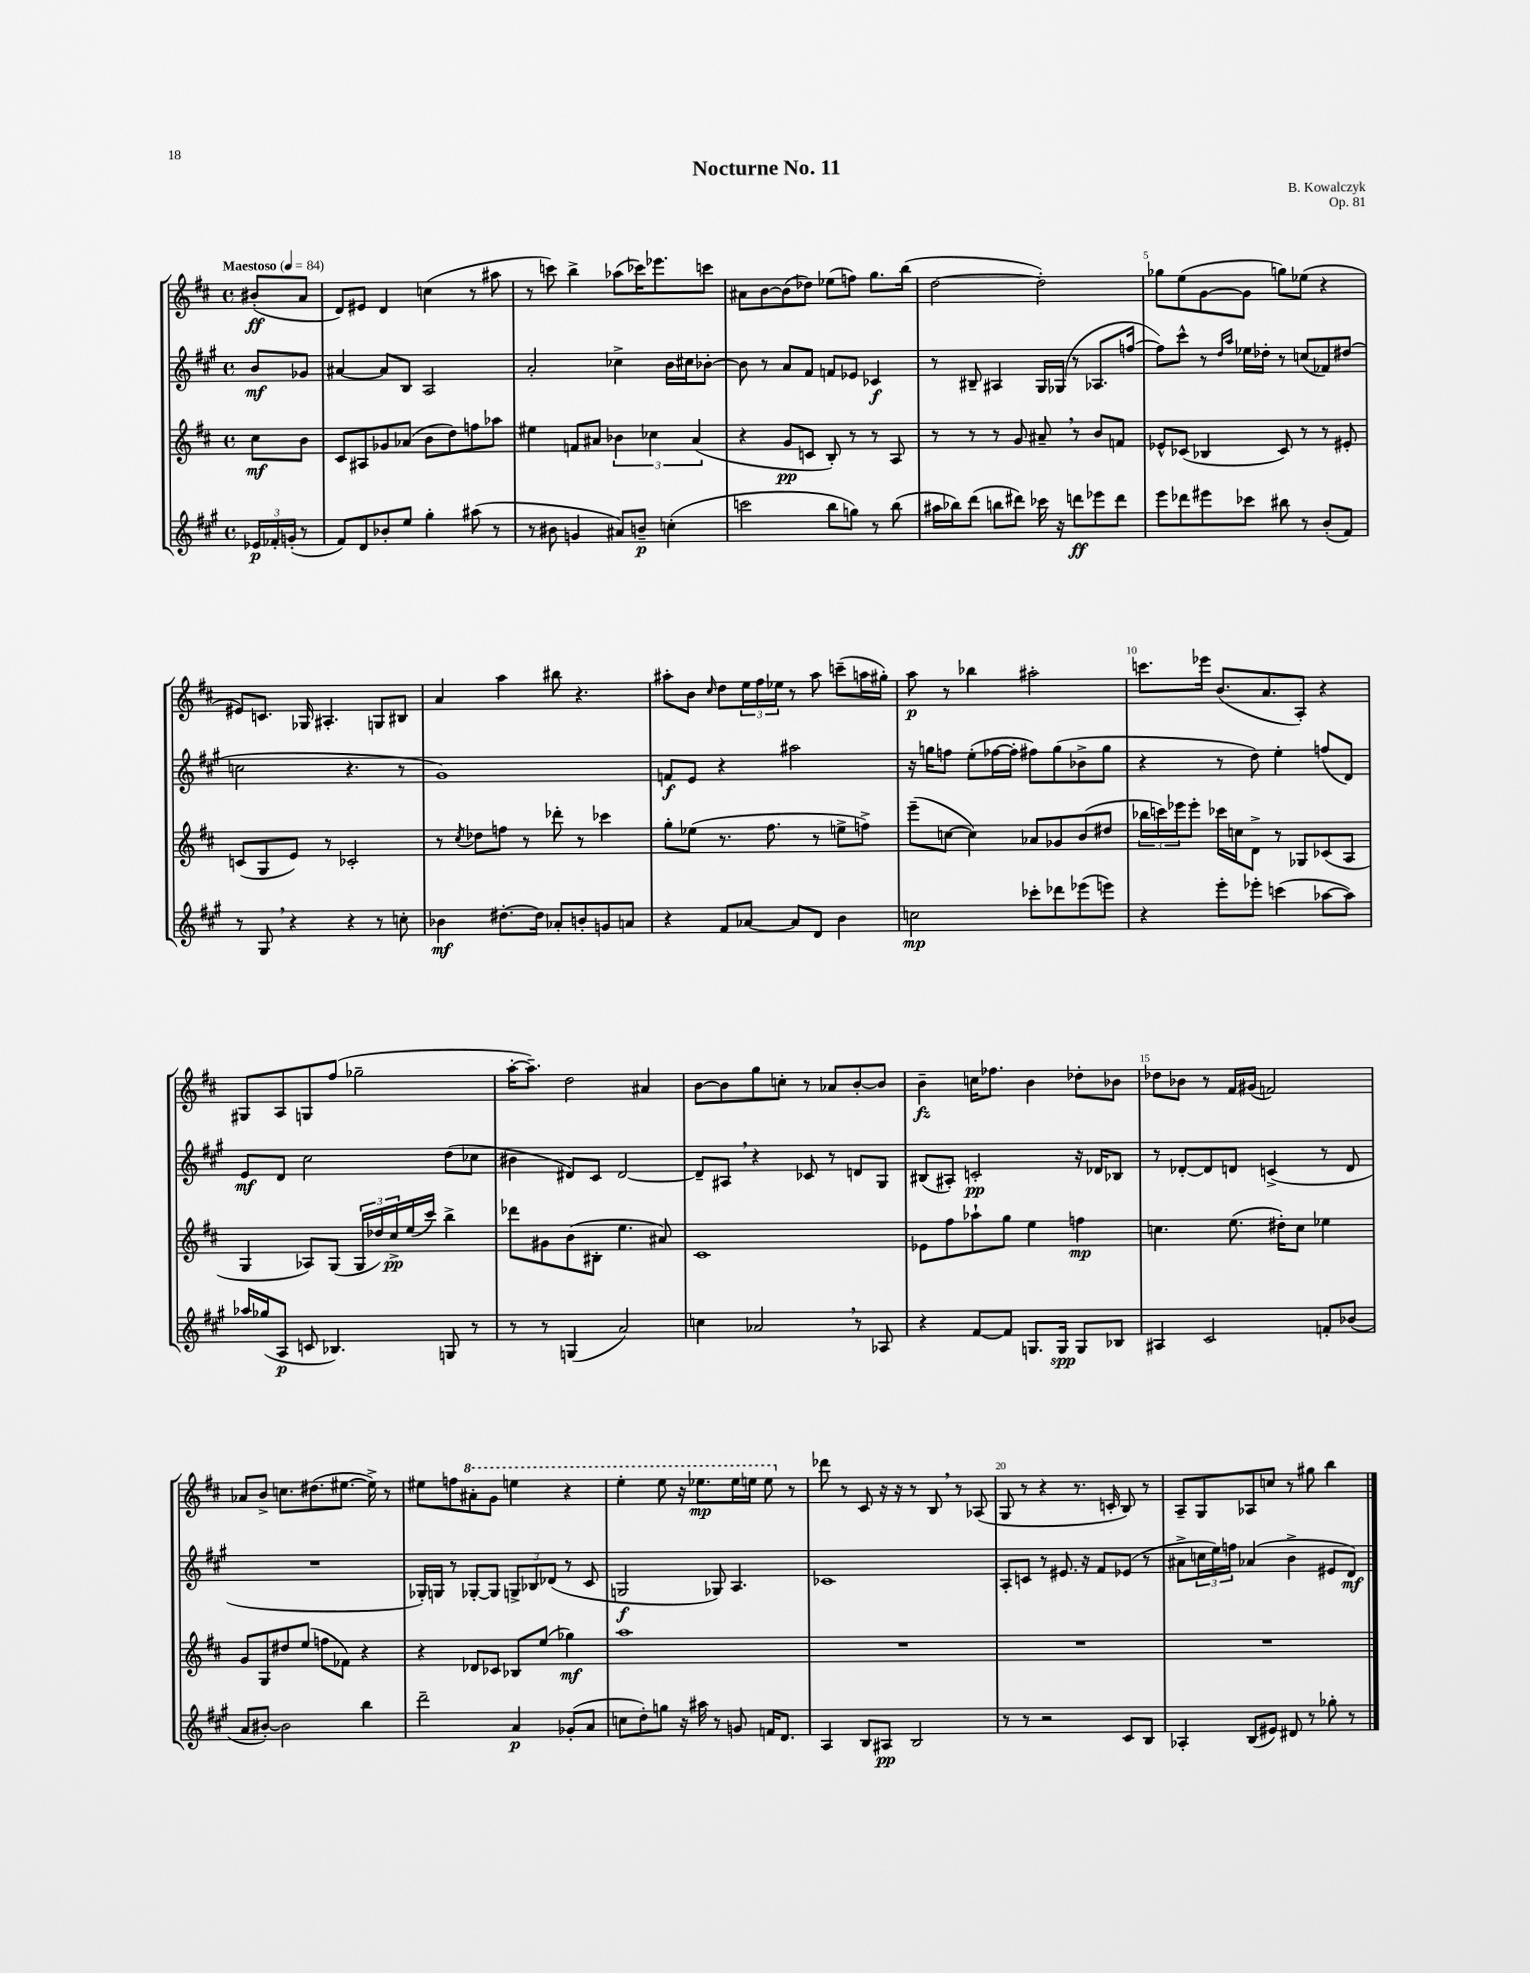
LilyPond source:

\header { title = "Nocturne No. 11" composer = "B. Kowalczyk" opus = "Op. 81" }
<<
\new StaffGroup <<
\new Staff = "s0" {
    \clef treble \key d \major \defaultTimeSignature \time 4/4 \partial 4 \tempo "Maestoso" 4 = 84
    bis'8-.\ff( a'8 |
    d'8) eis'8 d'4 c''4( r8 ais''8 |
    r8 c'''8) b''4-> aes''8( ces'''16) ees'''8. c'''8 |
    ais'8 b'8~ b'8( des''8) ees''8( f''8) g''8. b''16( |
    d''2~ d''2-.) |
    ges''8 e''8( g'8~ g'8 g''8) ees''8( r4 |
    eis'8) c'8. ges16 ais4.-. g8 bis8 |
    a'4 a''4 bis''8 r4. |
    ais''8-. b'8 \grace { cis''16 } d''8 \tuplet 3/2 { e''16 fis''16 ees''16 } r8 ais''8 c'''8--( a''16 gis''16-.) |
    a''8\p r8 bes''4 ais''2-. |
    c'''8. ees'''16 b'8.( a'8. a8-.) r4 |
    gis8 a8 g8 fis''8( ges''2-- |
    a''16~-. a''8.--) d''2 ais'4 |
    b'8~ b'8 g''8 c''8-. r8 aes'8 b'8~-. b'8 |
    b'4--\fz c''16 fes''8. b'4 des''8-. bes'8 |
    des''8 bes'8 r8 fis'16 gis'16( f'2) |
    aes'8 b'8-> c''8. dis''8.( eis''8.~ eis''16->) r8 |
    eis''8 f''8 \ottava #1 ais''8-. g''8 e'''!4 r4 |
    e'''4-. e'''8 r16 ees'''8.\mp ees'''16 e'''16 e'''8 \ottava #0 r8 |
    des'''8 r8 cis'8 r16 r16 r8 b8 \breathe r8 aes8( |
    g8 r8 r4 r8. c'16-. b8) r8 |
    a8-- g8 aes8 c''8 r8 gis''8 b''4 \bar "|." |
}
\new Staff = "s1" {
    \clef treble \key a \major \defaultTimeSignature \time 4/4 \partial 4
    b'8\mf ges'8 |
    ais'4~ ais'8 b8 a2 |
    a'2-. ces''4-> b'16 cis''16 bes'8~-. |
    bes'8 r8 a'8 fis'8 f'8 ees'8 ces'4\f |
    r8 bis8-- ais4 gis16 ges16( r8 aes8. f''16~ |
    f''8) cis'''8-^ r8 \grace { d''16 a''16 } ees''16 des''16-. r8 c''8( fes'8) dis''8( |
    c''2 r4. r8 |
    gis'1) |
    f'8\f e'8 r4 ais''2 |
    r16 g''16 f''8 e''8-.( fes''16~ fes''16-. fis''8) g''8( bes'8-> g''8 |
    r4 r8 d''8) e''4-. f''8( d'8) |
    e'8\mf d'8 cis''2 d''8( ces''8 |
    bis'4 dis'8) cis'8 dis'2~ |
    dis'8-- ais8 \breathe r4 ces'8 r8 d'8 gis8 |
    bis8( ais8-.) c'2-.\pp r16 des'16 bes8 |
    r8 des'8~-. des'8 d'8 c'4->( r8 d'8 |
    R1 |
    ges16-.) g16 r8 ges8~-. ges8 \tuplet 3/2 { g8-> bes8 des'8( } r8 cis'8 |
    g2\f ges8) a4. |
    ces'1 |
    a8-. c'8 r8 eis'8. r16 fis'8 ees'8( r8 |
    ais'8-> \tuplet 3/2 { c''16 e''16) f''16 } aes'4( b'4-> eis'8 d'8\mf) \bar "|." |
}
\new Staff = "s2" {
    \clef treble \key d \major \defaultTimeSignature \time 4/4 \partial 4
    cis''8\mf b'8 |
    cis'8 ais8 ges'8 aes'8( b'8 d''8) f''8 aes''8 |
    eis''4 f'8 ais'8 \tuplet 3/2 { bes'4 ces''4 ais'4( } |
    r4 g'8\pp c'8 b8-.) r8 r8 a8 |
    r8 r8 r8 g'8 ais'8-- \breathe r8 b'8 f'8 |
    ees'8-^ ces'8( bes4 ces'8) r8 r8 eis'8-. |
    c'8( g8 e'8) r8 ces'2-. |
    r8 \acciaccatura { cis''8 } des''8 f''8 r8 des'''8-. r8 ces'''4 |
    g''8-. ees''8( r8. fis''8. r8 e''8-> f''8->) |
    e'''8--( c''8~ c''4) aes'8 ges'8 b'8( dis''8 |
    \tuplet 3/2 { bes''16 c'''16) ees'''16 } ees'''8-. ces'''16 c''16 d'8-> r8 ges8 ces'8( a8 |
    g4 aes8) g8( \tuplet 3/2 { g16 des''16) cis''16->\pp } e''16( cis'''16) b''4-> |
    des'''8 gis'8 b'8( bis8-. e''4. ais'8) |
    cis'1 |
    ees'8 fis''8 aes''8-! g''8 e''4 f''4\mp |
    c''4. e''8.( dis''16-.) c''8 ees''4 |
    g'8 g8 dis''8 e''8( f''8 fes'8) r4 |
    r4 des'8 ces'8 bes8 e''8( ges''4\mf) |
    a''1 |
    R1 |
    R1 |
    R1 \bar "|." |
}
\new Staff = "s3" {
    \clef treble \key a \major \defaultTimeSignature \time 4/4 \partial 4
    \tuplet 3/2 { ees'16\p fes'16-. g'16-.( } r8 |
    fis'8) d'8 bes'8-. e''8 gis''4-. ais''8( r8 |
    r8 bis'8 g'4 ais'8) b'8--\p c''4-.( |
    c'''2 b''8 g''8) r8 b''8( |
    ais''16 bes''16) d'''8( b''8 dis'''8) ces'''16 r16 d'''8\ff ees'''8 d'''8 |
    e'''8 des'''8 eis'''8 ces'''8 bis''8 r8 b'8-.( fis'8) |
    r8 gis8 \breathe r4 r4 r8 c''8-. |
    bes'4\mf dis''8.~-. dis''16 aes'8-. b'8-. g'8 a'8 |
    r4 fis'8 aes'8~ aes'8 d'8 b'4 |
    c''2\mp ces'''8-. des'''8 ees'''8( e'''8) |
    r4 e'''8-. ees'''8-. c'''4( aes''8~ aes''8) |
    aes''16 ges''16( a8\p c'8 bes4.) g8 r8 |
    r8 r8 g4( a'2) |
    c''4 aes'2 \breathe r8 aes8 |
    r4 fis'8~ fis'8 g8. g16\spp g8 bes8 |
    ais4 cis'2 f'8-. bes'8( |
    a'8 bis'8~-.) bis'2 b''4 |
    d'''2-- a'4\p ges'8-.( a'8 |
    c''8 d''8-.) g''8 r16 ais''16 r8 g'8 f'16 d'8. |
    a4 b8 ais8\pp b2 |
    r8 r8 r2 cis'8 b8 |
    aes4-. b8( eis'8) dis'8 r8 ges''8-. r8 \bar "|." |
}
>>
>>
\layout { \context { \Score \override BarNumber.break-visibility = ##(#f #t #t) barNumberVisibility = #(every-nth-bar-number-visible 5) } }
